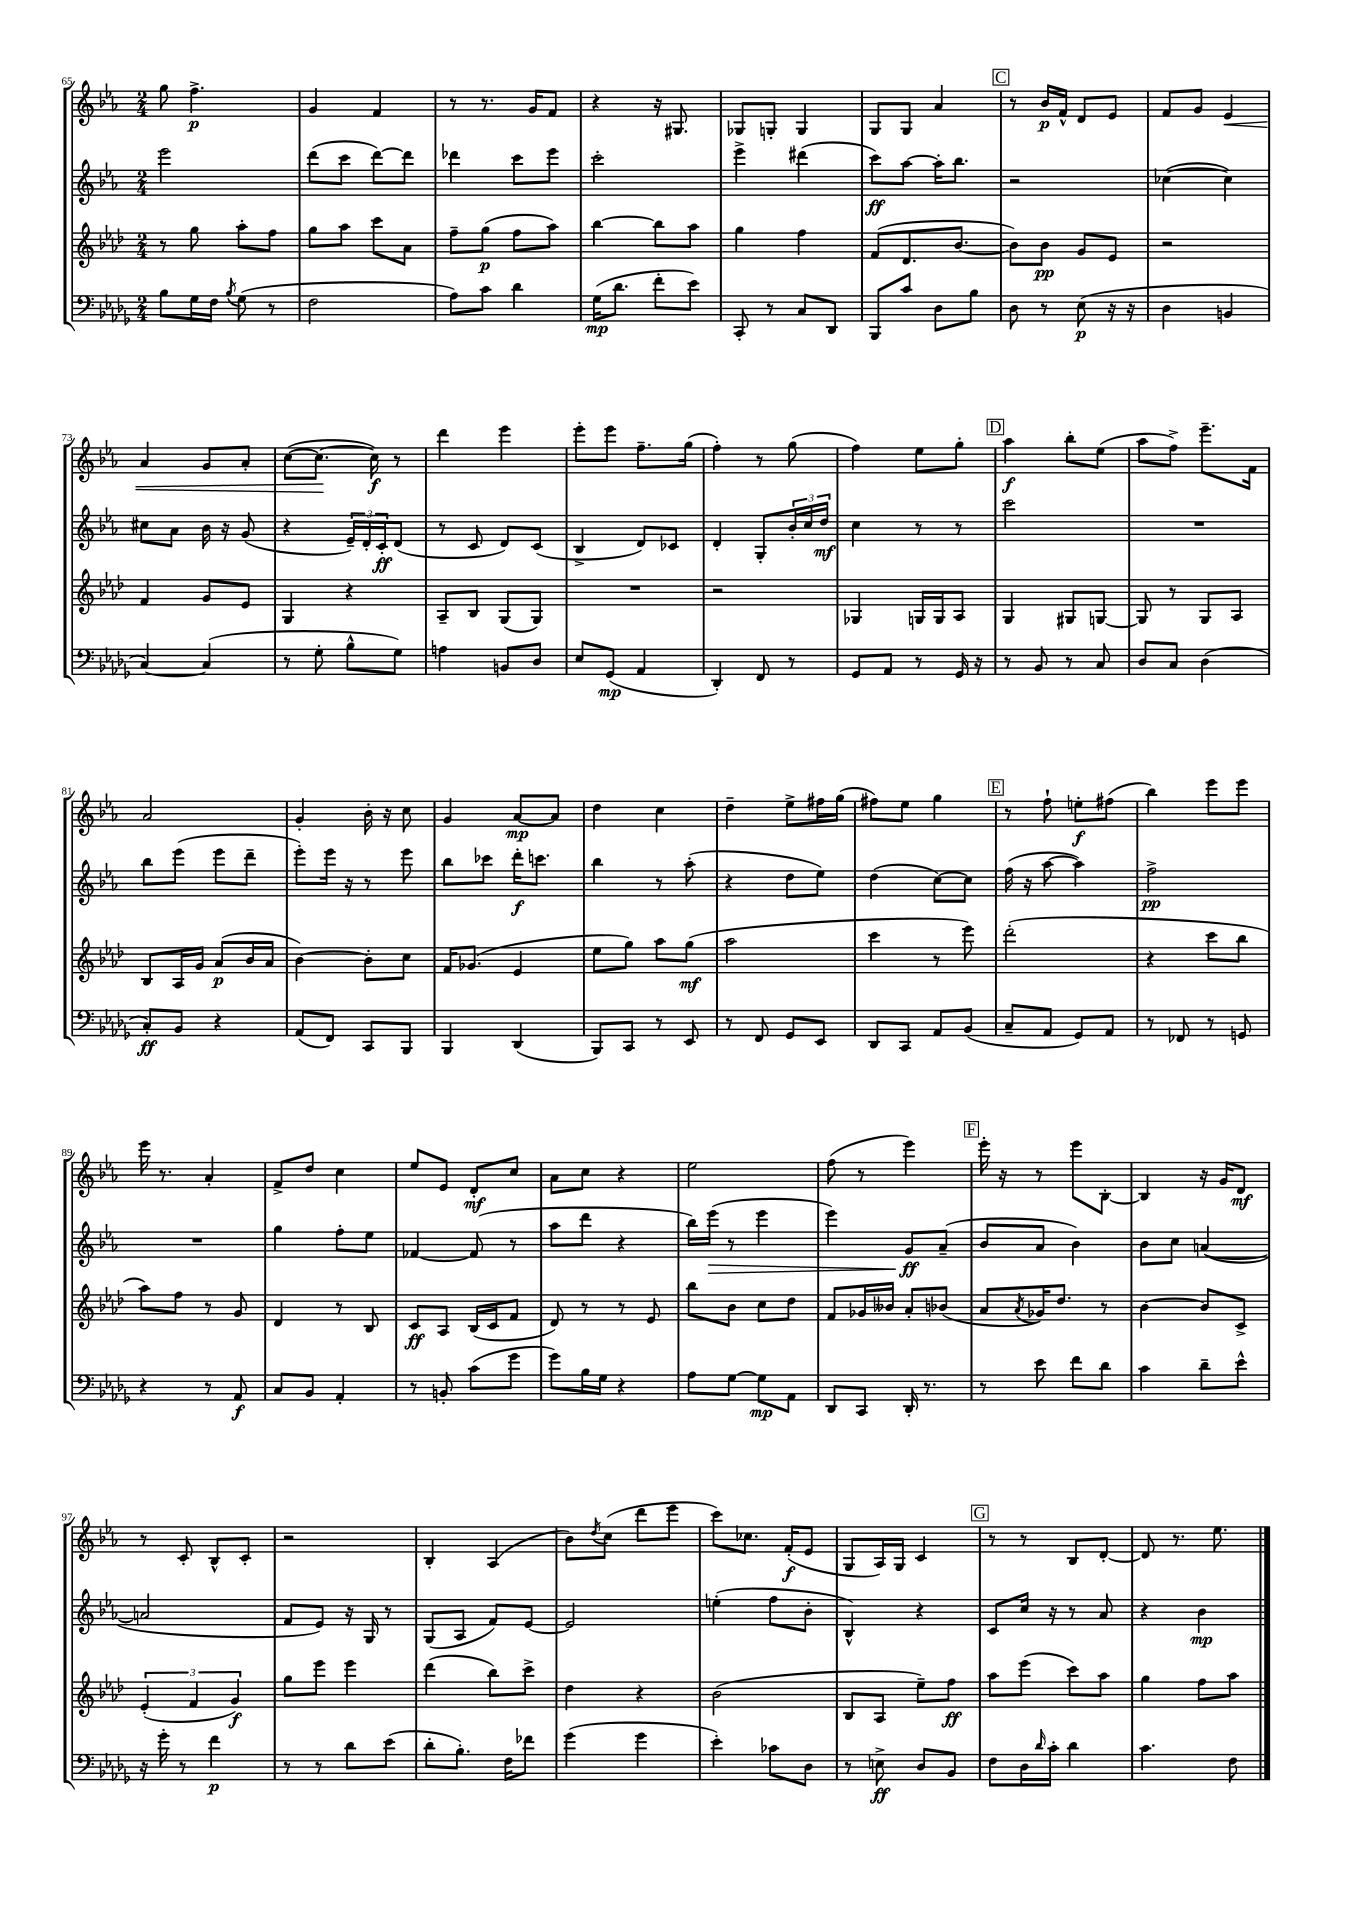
<<
\new StaffGroup <<
\new Staff = "s0" {
    \clef treble \key ees \major \numericTimeSignature \time 2/4
    g''8 f''4.->\p |
    g'4 f'4 |
    r8 r8. g'16 f'8 |
    r4 r16 gis8. |
    ges8 g8-. g4 |
    g8 g8 aes'4 |
    \mark \markup { \box "C" } r8 bes'16\p f'16-^ d'8 ees'8 |
    f'8 g'8 ees'4\< |
    aes'4 g'8 aes'8-. |
    c''8~( c''8.~\! c''16\f) r8 |
    d'''4 ees'''4 |
    ees'''8-. ees'''8 f''8.-- g''16( |
    f''4-.) r8 g''8( |
    f''4) ees''8 g''8-. |
    \mark \markup { \box "D" } aes''4\f bes''8-. ees''8( |
    aes''8 f''8->) ees'''8.-- f'16 |
    aes'2 |
    g'4-. bes'16-. r16 c''8 |
    g'4 aes'8~\mp aes'8 |
    d''4 c''4 |
    d''4-- ees''8-> fis''16 g''16( |
    fis''8) ees''8 g''4 |
    \mark \markup { \box "E" } r8 f''8-! e''8-.\f fis''8( |
    bes''4) ees'''8 ees'''8 |
    ees'''16 r8. aes'4-. |
    f'8-> d''8 c''4 |
    ees''8 ees'8 d'8-.\mf c''8 |
    aes'8 c''8 r4 |
    ees''2 |
    f''8( r8 ees'''4) |
    \mark \markup { \box "F" } ees'''16-. r16 r8 ees'''8 bes8~-. |
    bes4 r16 g'16 d'8\mf |
    r8 c'8-. bes8-^ c'8-. |
    r2 |
    bes4-. aes4( |
    bes'8) \acciaccatura { d''8 } c''8( d'''8 ees'''8 |
    c'''8) ces''8. f'16-.\f( ees'8 |
    g8 aes16) g16 c'4 |
    \mark \markup { \box "G" } r8 r8 bes8 d'8~-. |
    d'8 r8. ees''8. \bar "|." |
}
\new Staff = "s1" {
    \clef treble \key ees \major \numericTimeSignature \time 2/4
    ees'''2 |
    d'''8( c'''8 d'''8~) d'''8 |
    des'''4 c'''8 ees'''8 |
    c'''2-. |
    ees'''4-> dis'''4( |
    c'''8\ff) aes''8~ aes''16-. bes''8. |
    \mark \markup { \box "C" } r2 |
    ces''4~( ces''4) |
    cis''8 aes'8 bes'16 r16 g'8( |
    r4 \tuplet 3/2 { ees'16--) d'16-. c'16-.\ff } d'8( |
    r8 c'8 d'8) c'8( |
    bes4-> d'8) ces'8 |
    d'4-. g8-. \tuplet 3/2 { bes'16-. c''16 d''16\mf } |
    c''4 r8 r8 |
    \mark \markup { \box "D" } c'''2 |
    R2 |
    bes''8 ees'''8( ees'''8 d'''8-- |
    ees'''8-.) ees'''16 r16 r8 ees'''8 |
    bes''8 ces'''8 d'''16-.\f c'''8. |
    bes''4 r8 aes''8-.( |
    r4 d''8 ees''8) |
    d''4( c''8~) c''8 |
    \mark \markup { \box "E" } f''16( r16 aes''8~ aes''4) |
    f''2->\pp |
    R2 |
    g''4 f''8-. ees''8 |
    fes'4~ fes'8( r8 |
    aes''8 d'''8 r4 |
    bes''16) ees'''16\>( r8 ees'''4 |
    ees'''4) g'8\ff\! aes'8--( |
    \mark \markup { \box "F" } bes'8 aes'8 bes'4) |
    bes'8 c''8 a'4~( |
    a'2 |
    f'8 ees'8) r16 g16 r8 |
    g8( aes8 f'8) ees'8~ |
    ees'2 |
    e''4-.( f''8 bes'8-. |
    bes4-^) r4 |
    \mark \markup { \box "G" } c'8 c''16 r16 r8 aes'8 |
    r4 bes'4\mp \bar "|." |
}
\new Staff = "s2" {
    \clef treble \key aes \major \numericTimeSignature \time 2/4
    r8 g''8 aes''8-. f''8 |
    g''8 aes''8 c'''8 aes'8 |
    f''8-- g''8\p( f''8 aes''8) |
    bes''4~ bes''8 aes''8 |
    g''4 f''4 |
    f'8( des'8. bes'8.~ |
    \mark \markup { \box "C" } bes'8) bes'8\pp g'8 ees'8 |
    r2 |
    f'4 g'8 ees'8 |
    g4 r4 |
    aes8-- bes8 g8( g8) |
    R2 |
    r2 |
    ges4 g16 g16 aes8 |
    \mark \markup { \box "D" } g4 gis8 g8~ |
    g8 r8 g8 aes8 |
    bes8 aes16 g'16 aes'8\p( bes'16 aes'16 |
    bes'4~) bes'8-. c''8 |
    f'16 ges'8.( ees'4 |
    ees''8 g''8) aes''8 g''8\mf( |
    aes''2 |
    c'''4 r8 ees'''8) |
    \mark \markup { \box "E" } des'''2-.( |
    r4 c'''8 bes''8 |
    aes''8) f''8 r8 g'8 |
    des'4 r8 bes8 |
    c'8\ff aes8 bes16( c'16 f'8 |
    des'8) r8 r8 ees'8 |
    bes''8 bes'8 c''8 des''8 |
    f'8 ges'16 beses'16 aes'8-. bes'8( |
    \mark \markup { \box "F" } aes'8 \acciaccatura { aes'8 } ges'16) des''8. r8 |
    bes'4~ bes'8 c'8-> |
    \tuplet 3/2 { ees'4-.( f'4 g'4\f) } |
    g''8 ees'''8 ees'''4 |
    des'''4( bes''8) c'''8-> |
    des''4 r4 |
    bes'2( |
    bes8 aes8 ees''8--) f''8\ff |
    \mark \markup { \box "G" } aes''8 ees'''8( c'''8) aes''8 |
    g''4 f''8 aes''8 \bar "|." |
}
\new Staff = "s3" {
    \clef bass \key des \major \numericTimeSignature \time 2/4
    bes8 ges16 f16 \acciaccatura { bes8 } ges8( r8 |
    f2 |
    aes8) c'8 des'4 |
    ges16\mp( des'8. f'8-. ees'8) |
    c,8-. r8 c8 des,8 |
    bes,,8 c'8 des8 bes8 |
    \mark \markup { \box "C" } des8 r8 ees8\p( r16 r16 |
    des4 b,4 |
    c4~) c4( |
    r8 ges8-. bes8-^ ges8) |
    a4 b,8 des8 |
    ees8 ges,8\mp( aes,4 |
    des,4-.) f,8 r8 |
    ges,8 aes,8 r8 ges,16 r16 |
    \mark \markup { \box "D" } r8 bes,8 r8 c8 |
    des8 c8 des4( |
    c8-.\ff) bes,8 r4 |
    aes,8( f,8) c,8 bes,,8 |
    bes,,4 des,4( |
    bes,,8) c,8 r8 ees,8 |
    r8 f,8 ges,8 ees,8 |
    des,8 c,8 aes,8 bes,8( |
    \mark \markup { \box "E" } c8-- aes,8 ges,8) aes,8 |
    r8 fes,8 r8 g,8 |
    r4 r8 aes,8\f |
    c8 bes,8 aes,4-. |
    r8 b,8-. c'8( ges'8 |
    ges'8) bes16 ges16 r4 |
    aes8 ges8~ ges8\mp aes,8 |
    des,8 c,8 des,16-. r8. |
    \mark \markup { \box "F" } r8 ees'8 f'8 des'8 |
    c'4 des'8-- ees'8-^ |
    r16 ges'16-. r8 f'4\p |
    r8 r8 des'8 ees'8( |
    des'8-. bes8.-.) f16 fes'8 |
    ges'4( ges'4 |
    ees'4-.) ces'8 des8 |
    r8 e8->\ff des8 bes,8 |
    \mark \markup { \box "G" } f8 des16 \grace { des'16 } c'16-. des'4 |
    c'4. f8 \bar "|." |
}
>>
>>
\layout { \context { \Score currentBarNumber = #65 } }
